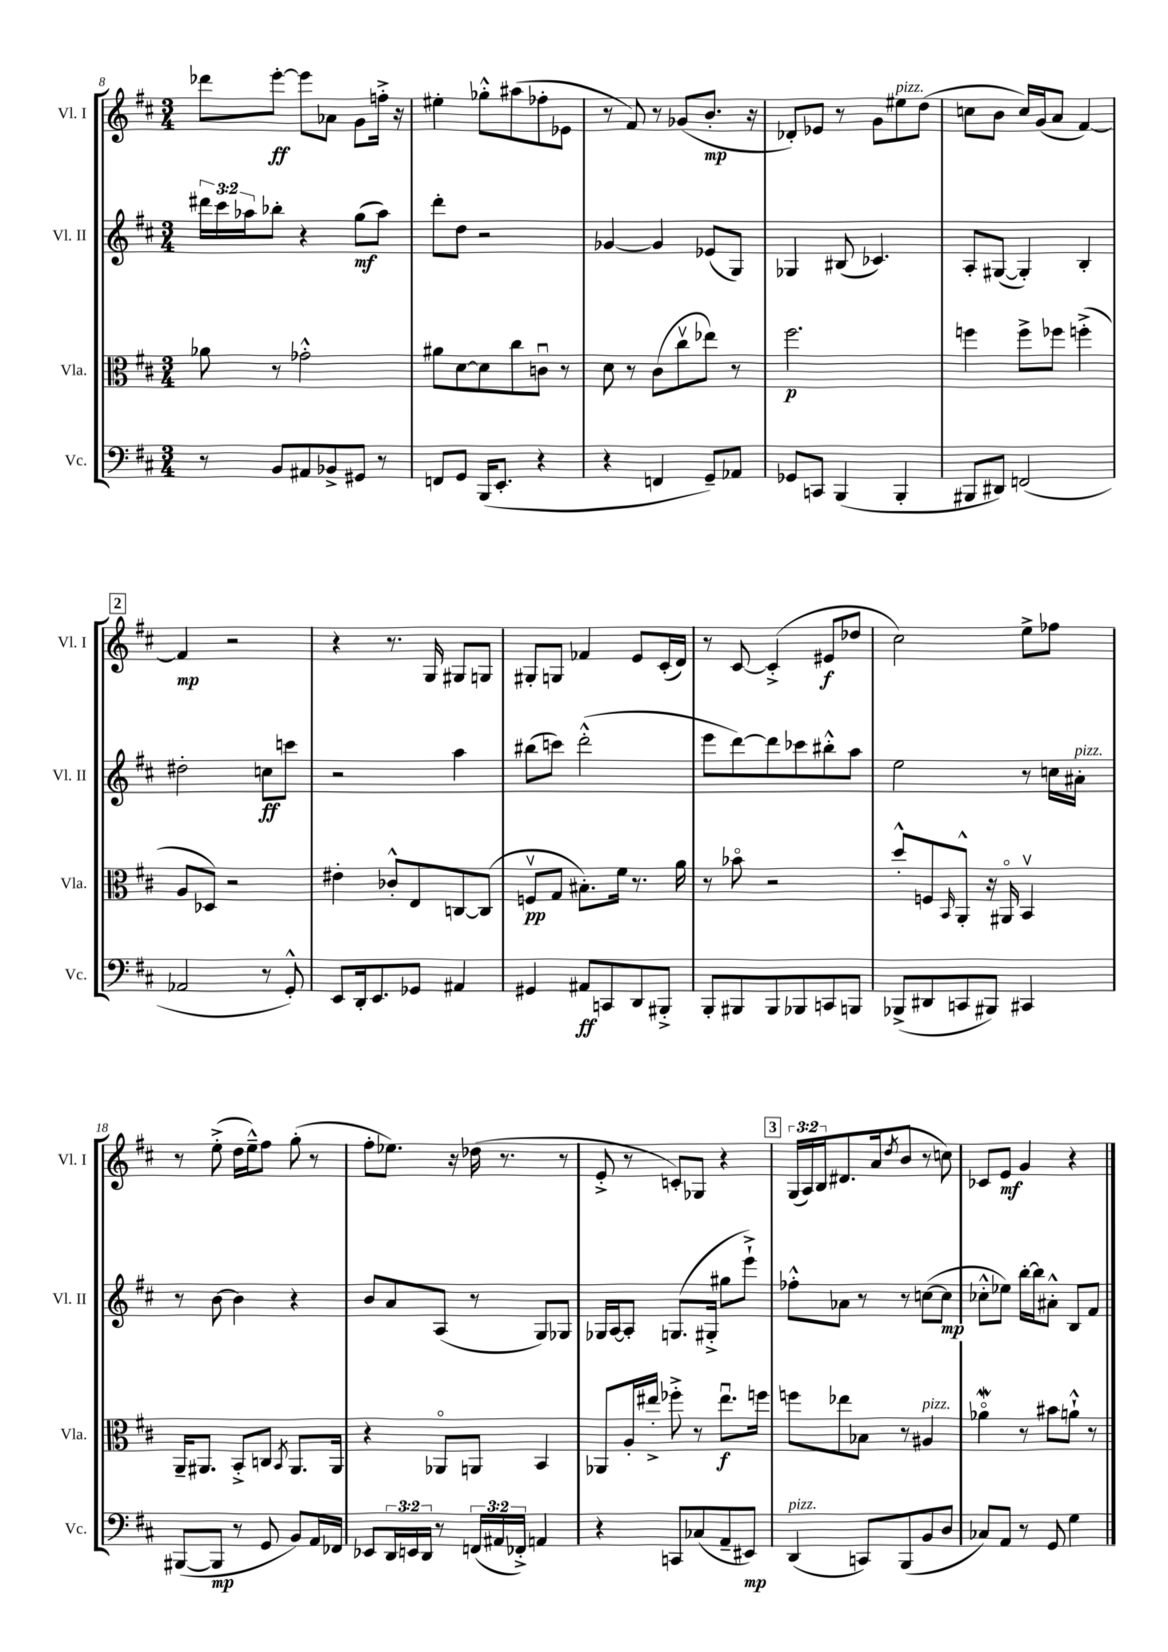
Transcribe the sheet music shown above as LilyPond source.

<<
\new StaffGroup <<
\new Staff = "s0" \with { instrumentName = "Vl. I" shortInstrumentName = "Vl. I" } {
    \clef treble \key d \major \numericTimeSignature \time 3/4 \override Staff.TupletNumber.text = #tuplet-number::calc-fraction-text
    des'''8 e'''8~-.\ff e'''8 aes'8 g'8 f''16-.-> r16 |
    eis''4-. ges''8-.-^ ais''8( fes''8-. ees'8 |
    r8 fis'8) r8 ges'8( b'8.-.\mp r16 |
    des'8-.) ees'8 r8 g'8 eis''8^\markup { \italic "pizz." } d''8( |
    c''8 b'8 c''16) g'16( a'8 fis'4~) |
    \mark \markup { \box "2" } fis'4\mp r2 |
    r4 r8. g16 gis8 g8 |
    gis8-. g8 fes'4 e'8 cis'16-.( d'16) |
    r8 cis'8~ cis'4-.->( eis'8\f des''8 |
    cis''2) e''8-> fes''8 |
    r8 e''8-.->( d''16 e''16---^) fis''8 g''8-.( r8 |
    fis''8-. ees''8.) r16 des''16( r8. r8 |
    e'8-.-> r8 c'8-.) ges8 r4 |
    \mark \markup { \box "3" } \tuplet 3/2 { g16( a16) b16 } dis'8. a'16( \acciaccatura { d''8 } b'8 r8 c''8) |
    ces'8 e'8\mf g'4 r4 \bar "|." |
}
\new Staff = "s1" \with { instrumentName = "Vl. II" shortInstrumentName = "Vl. II" } {
    \clef treble \key d \major \numericTimeSignature \time 3/4 \override Staff.TupletNumber.text = #tuplet-number::calc-fraction-text
    \tuplet 3/2 { dis'''16 cis'''16 aes''16 } bes''8-. r4 g''8\mf( aes''8) |
    d'''8-. d''8 r2 |
    ges'4~ ges'4 ees'8( g8) |
    ges4 bis8( ces'4.) |
    a8-. gis8~( gis4-.) b4-. |
    \mark \markup { \box "2" } dis''2-. c''8\ff c'''8 |
    r2 a''4 |
    bis''8( c'''8) d'''2-.-^( |
    e'''8 d'''8~) d'''8 ces'''8 bis''8-.-^ a''8 |
    e''2 r8 c''16 ais'16-.^\markup { \italic "pizz." } |
    r8 b'8~ b'4 r4 |
    b'8 a'8 a8( r8 g8) ges8 |
    ges16 a16~ a8-. g8.( gis16-.-> gis''8 e'''8-!->) |
    \mark \markup { \box "3" } fes''8-.-^ aes'8 r8 r8 c''8~( c''8\mp |
    ces''8-.-^ ees''8) b''16~-. b''16 ais'8-.-^ b8 fis'8 \bar "|." |
}
\new Staff = "s2" \with { instrumentName = "Vla." shortInstrumentName = "Vla." } {
    \clef alto \key d \major \numericTimeSignature \time 3/4
    aes'8 r8 ges'2-.-^ |
    ais'8 d'8~ d'8 cis''8 c'8\downbow r8 |
    d'8 r8 cis'8( cis''8\upbow ees''8) r8 |
    fis''2.\p |
    f''4 f''8-> fes''8 f''4-.->( |
    \mark \markup { \box "2" } a8 des8) r2 |
    eis'4-. ces'8-.-^ e8 c8~ c8( |
    f8\upbow\pp g8 bis8.-.) fis'16 r8. a'16 |
    r8 bes'8\flageolet r2 |
    d''8-.-^ f8 \grace { b,16 } a,8-.-^ r16 ais,16\flageolet b,4\upbow |
    a,16-- ais,8. b,8-.-> c8 \acciaccatura { b,8 } ais,8. ais,16 |
    r4 aes,8\flageolet a,8 b,4 |
    aes,8 a16-. eis''16-.-> fes''8-.-> r8 eis''8.\downbow\f f''16 |
    \mark \markup { \box "3" } f''8 ees''8 bes8 r8 ais4^\markup { \italic "pizz." } |
    aes'4\flageolet\mordent r8 bis'8 a'8-!-^ r8 \bar "|." |
}
\new Staff = "s3" \with { instrumentName = "Vc." shortInstrumentName = "Vc." } {
    \clef bass \key d \major \numericTimeSignature \time 3/4 \override Staff.TupletNumber.text = #tuplet-number::calc-fraction-text
    r8 b,8 ais,8 bes,8-> gis,8 r8 |
    f,8 g,8 b,,16( e,8.-. r4 |
    r4 f,4 g,8--) aes,8 |
    ges,8 c,8 b,,4( b,,4-. |
    bis,,8 dis,8) f,2( |
    \mark \markup { \box "2" } aes,2 r8 g,8-.-^) |
    e,8 d,16-. e,8. ges,8 ais,4 |
    gis,4 ais,8\ff c,8 d,8 bis,,8-.-> |
    b,,8-. bis,,8 bis,,8 bes,,8 c,8 b,,8 |
    bes,,8->( dis,8 c,8 bis,,8) cis,4 |
    bis,,8~( bis,,8\mp r8 g,8 b,8) a,16 fes,16 |
    ees,8 \tuplet 3/2 { d,16 e,16 d,16 } r8 \tuplet 3/2 { f,16( ais,16 fes,16-.->) } a,4 |
    r4 c,8 ces8( a,8-- eis,8\mp) |
    \mark \markup { \box "3" } d,4^\markup { \italic "pizz." }( c,8) b,,8( b,8 d8 |
    ces8) a,8 r8 g,8 g4 \bar "|." |
}
>>
>>
\layout { \context { \Score currentBarNumber = #8 } }
